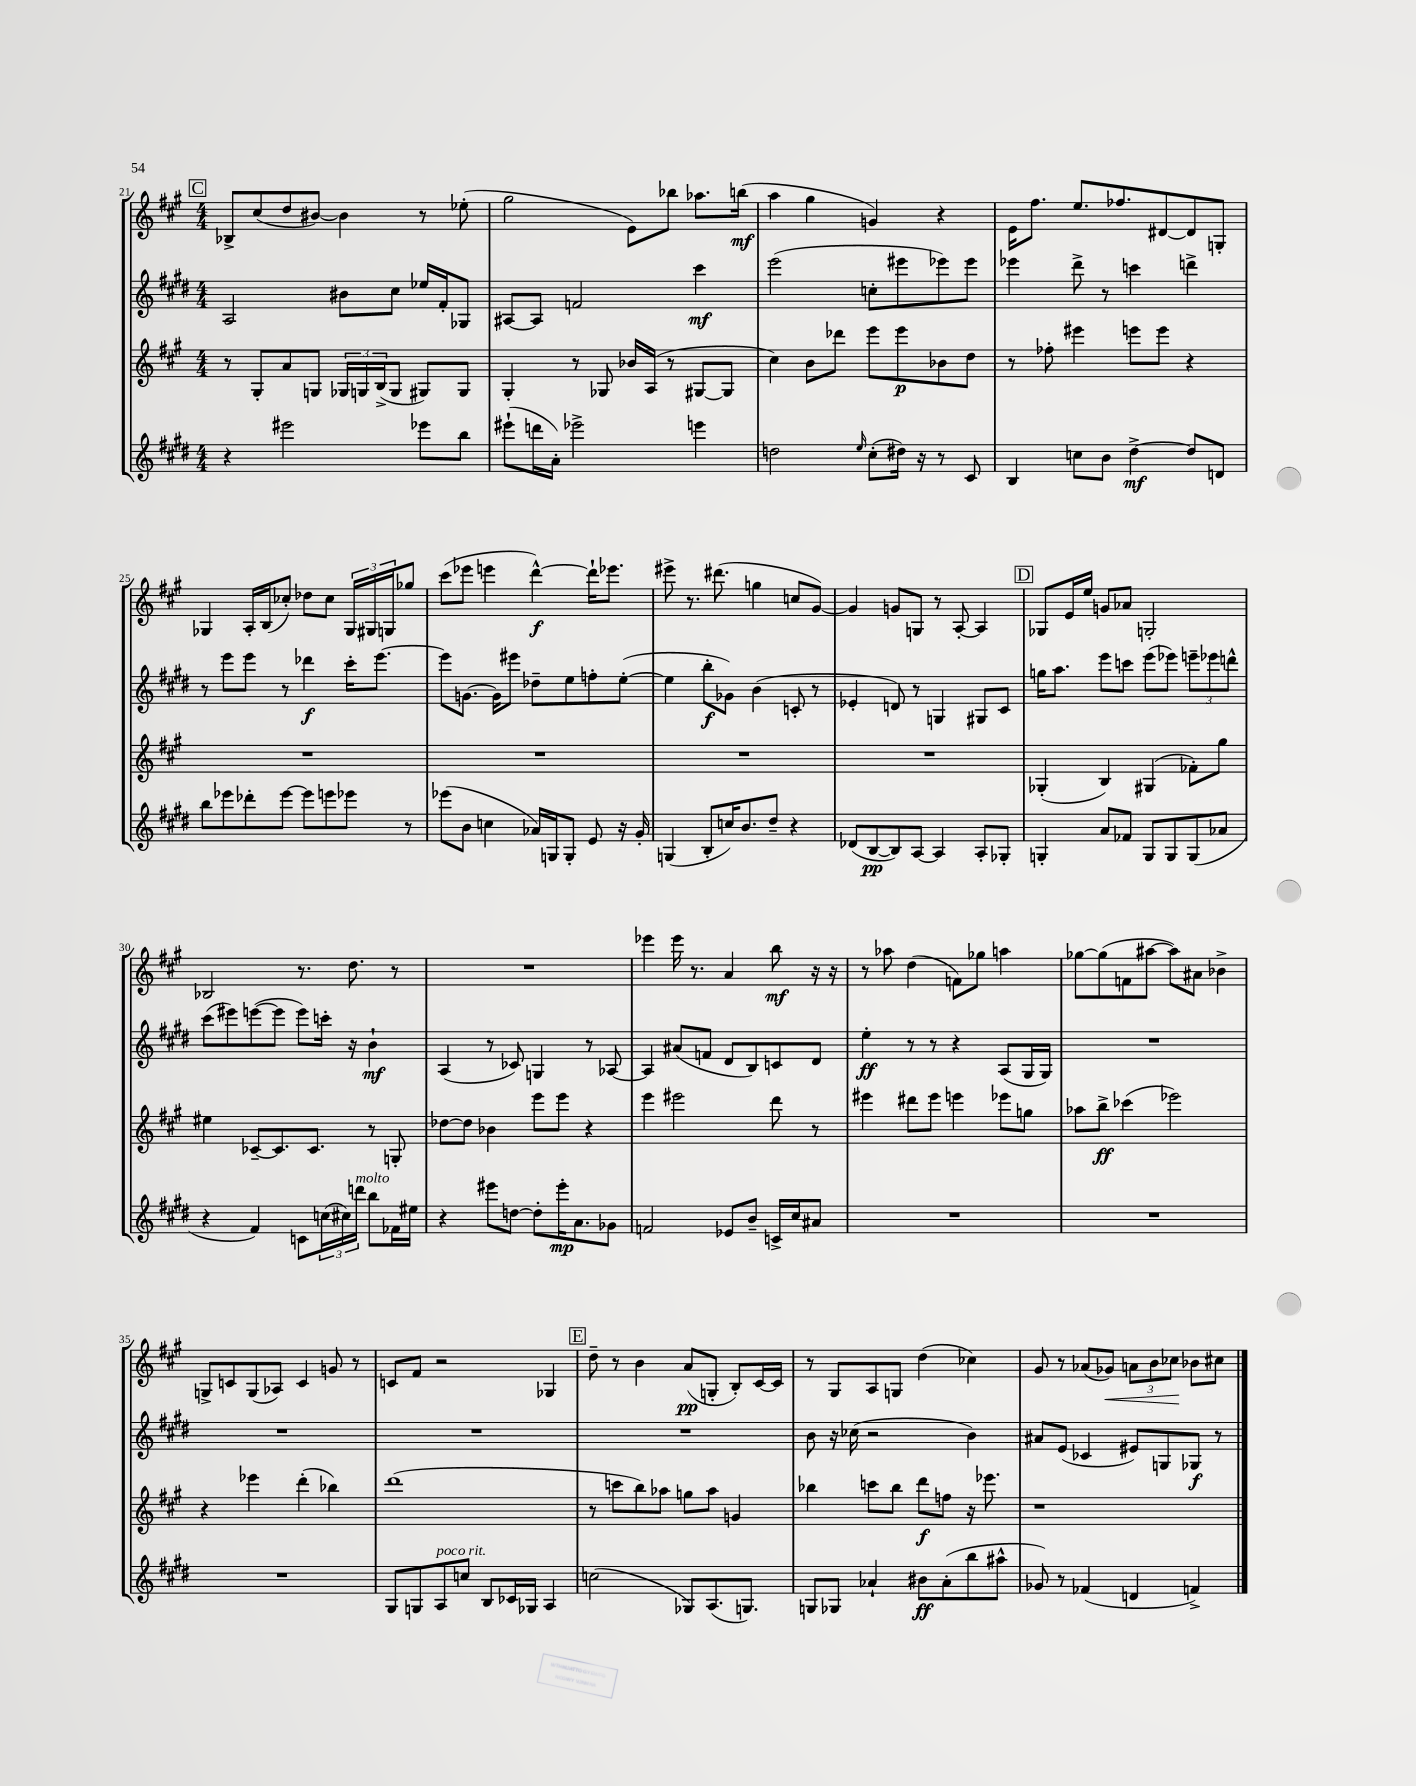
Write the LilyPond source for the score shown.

<<
\new StaffGroup <<
\new Staff = "s0" {
    \clef treble \key a \major \numericTimeSignature \time 4/4
    \mark \markup { \box "C" } bes8-> cis''8( d''8 bis'8~) bis'4 r8 ees''8-.( |
    gis''2 e'8) bes''8 aes''8. b''16\mf( |
    a''4 gis''4 g'4) r4 |
    e'16 fis''8. e''8. fes''8. dis'8~ dis'8 g8-. |
    ges4 a16-. b16( ces''8-.) des''8 ces''8 \tuplet 3/2 { ges16 gis16 g16 } ges''8 |
    cis'''8( ees'''8 e'''4 d'''4~-^\f) d'''16-! ees'''8. |
    eis'''8-> r8. dis'''8.( g''4 c''8 gis'8~) |
    gis'4 g'8 g8 r8 a8~-. a4 |
    \mark \markup { \box "D" } ges8 e'16 e''16 g'8 aes'8 g2-. |
    bes2 r8. d''8. r8 |
    R1 |
    ees'''4 ees'''16 r8. a'4 b''8\mf r16 r16 |
    r8 aes''8 d''4( f'8) ges''8 a''4 |
    ges''8~ ges''8( f'8 ais''8~ ais''8) ais'8 bes'4-> |
    g8-> c'8 g8( aes8) c'4 g'8 r8 |
    c'8 fis'8 r2 ges4 |
    \mark \markup { \box "E" } d''8-- r8 b'4 a'8\pp( g8-. b8-.) cis'16~ cis'16 |
    r8 gis8 a8 g8 d''4( ces''4) |
    gis'8 r8 aes'8( ges'8\<) \tuplet 3/2 { a'8 b'8 ces''8\! } bes'8 cis''8 \bar "|." |
}
\new Staff = "s1" {
    \clef treble \key e \major \numericTimeSignature \time 4/4
    \mark \markup { \box "C" } a2 bis'8 cis''8 ees''16 fis'16-. ges8 |
    ais8~ ais8 f'2 cis'''4\mf |
    e'''2( c''8-. eis'''8 ees'''8) ees'''8 |
    ees'''4 dis'''8-> r8 c'''4 d'''4-> |
    r8 e'''8 e'''8 r8 des'''4\f cis'''16-. e'''8.~ |
    e'''8 g'8.~ g'16 eis'''8 des''8-- e''8 f''8-. e''8~-.( |
    e''4 b''8-.\f ges'8) b'4( c'8-. r8 |
    ees'4-. d'8) r8 g4 gis8 cis'8 |
    \mark \markup { \box "D" } g''16 a''8. e'''8 c'''8 e'''8( ees'''8) \tuplet 3/2 { e'''8-- ees'''8 d'''8-^ } |
    cis'''8( eis'''8) e'''8~( e'''8 e'''8) c'''16-. r16 b'4-!\mf |
    a4( r8 ces'8) g4 r8 aes8~ |
    aes4 ais'8( f'8 dis'8 b8) c'8 dis'8 |
    e''4-.\ff r8 r8 r4 a8( gis16 gis16) |
    R1 |
    R1 |
    R1 |
    \mark \markup { \box "E" } R1 |
    b'8 r16 ces''16( r2 b'4) |
    ais'8 e'8( ces'4 eis'8) g8 ges8\f r8 \bar "|." |
}
\new Staff = "s2" {
    \clef treble \key a \major \numericTimeSignature \time 4/4
    \mark \markup { \box "C" } r8 gis8-. a'8 g8 \tuplet 3/2 { ges16 g16 b16->( } g8 gis8) gis8 |
    gis4-. r8 ges8 bes'16 a16( r8 gis8~ gis8 |
    cis''4) b'8 des'''8 e'''8 e'''8\p bes'8 d''8 |
    r8 fes''8-. eis'''4 e'''8 e'''8 r4 |
    R1 |
    R1 |
    R1 |
    R1 |
    \mark \markup { \box "D" } ges4-.( b4) gis4( fes'8-.) gis''8 |
    eis''4 ces'8~-- ces'8. ces'8. r8 g8-. |
    des''8~ des''8 bes'4 e'''8 e'''8 r4 |
    e'''4 eis'''2 d'''8 r8 |
    eis'''4 dis'''8 eis'''8 e'''4 ees'''8 g''8 |
    aes''8 b''8->\ff ces'''4( ees'''2) |
    r4 ees'''4 d'''4-.( bes''4) |
    d'''1( |
    \mark \markup { \box "E" } r8 c'''8 b''8) aes''8 g''8 aes''8 g'4 |
    bes''4 c'''8 bes''8 d'''8\f f''8 r16 ees'''8. |
    r1 \bar "|." |
}
\new Staff = "s3" {
    \clef treble \key e \major \numericTimeSignature \time 4/4
    \mark \markup { \box "C" } r4 eis'''2 ees'''8 b''8 |
    eis'''8-!( d'''16 a'16-.) ees'''2-> e'''4 |
    d''2 \grace { e''16 } cis''8-.( dis''16) r16 r8 cis'8 |
    b4 c''8 b'8 dis''4~->\mf dis''8 d'8 |
    b''8 ees'''8 des'''8-. ees'''8~ ees'''8 e'''8 ees'''8 r8 |
    ees'''8( b'8 c''4 aes'16) g16 g8-. e'8 r16 gis'16-. |
    g4( b8-. c''16) b'8. dis''8-- r4 |
    des'8( b8~\pp b8) a8~ a4 a8-. ges8-. |
    \mark \markup { \box "D" } g4-. a'8 fes'8 g8 g8 g8( aes'8 |
    r4 fis'4) c'8 \tuplet 3/2 { c''16( cis''16) d'''16^\markup { \italic "molto" } } b''8 fes'16 eis''16 |
    r4 eis'''8 d''8~ d''8-. eis'''16-.\mp a'8. ges'8 |
    f'2 ees'8 b'8-- c'16-> cis''16 ais'8 |
    R1 |
    R1 |
    R1 |
    gis8 g8 a8^\markup { \italic "poco rit." } c''8 b8 ces'16 ges16 a4 |
    \mark \markup { \box "E" } c''2( ges8) a8.( g8.) |
    g8 ges8 aes'4-! bis'8\ff aes'8-.( b''8 ais''8-^ |
    ges'8) r8 fes'4( d'4 f'4->) \bar "|." |
}
>>
>>
\layout { \context { \Score currentBarNumber = #21 } }
